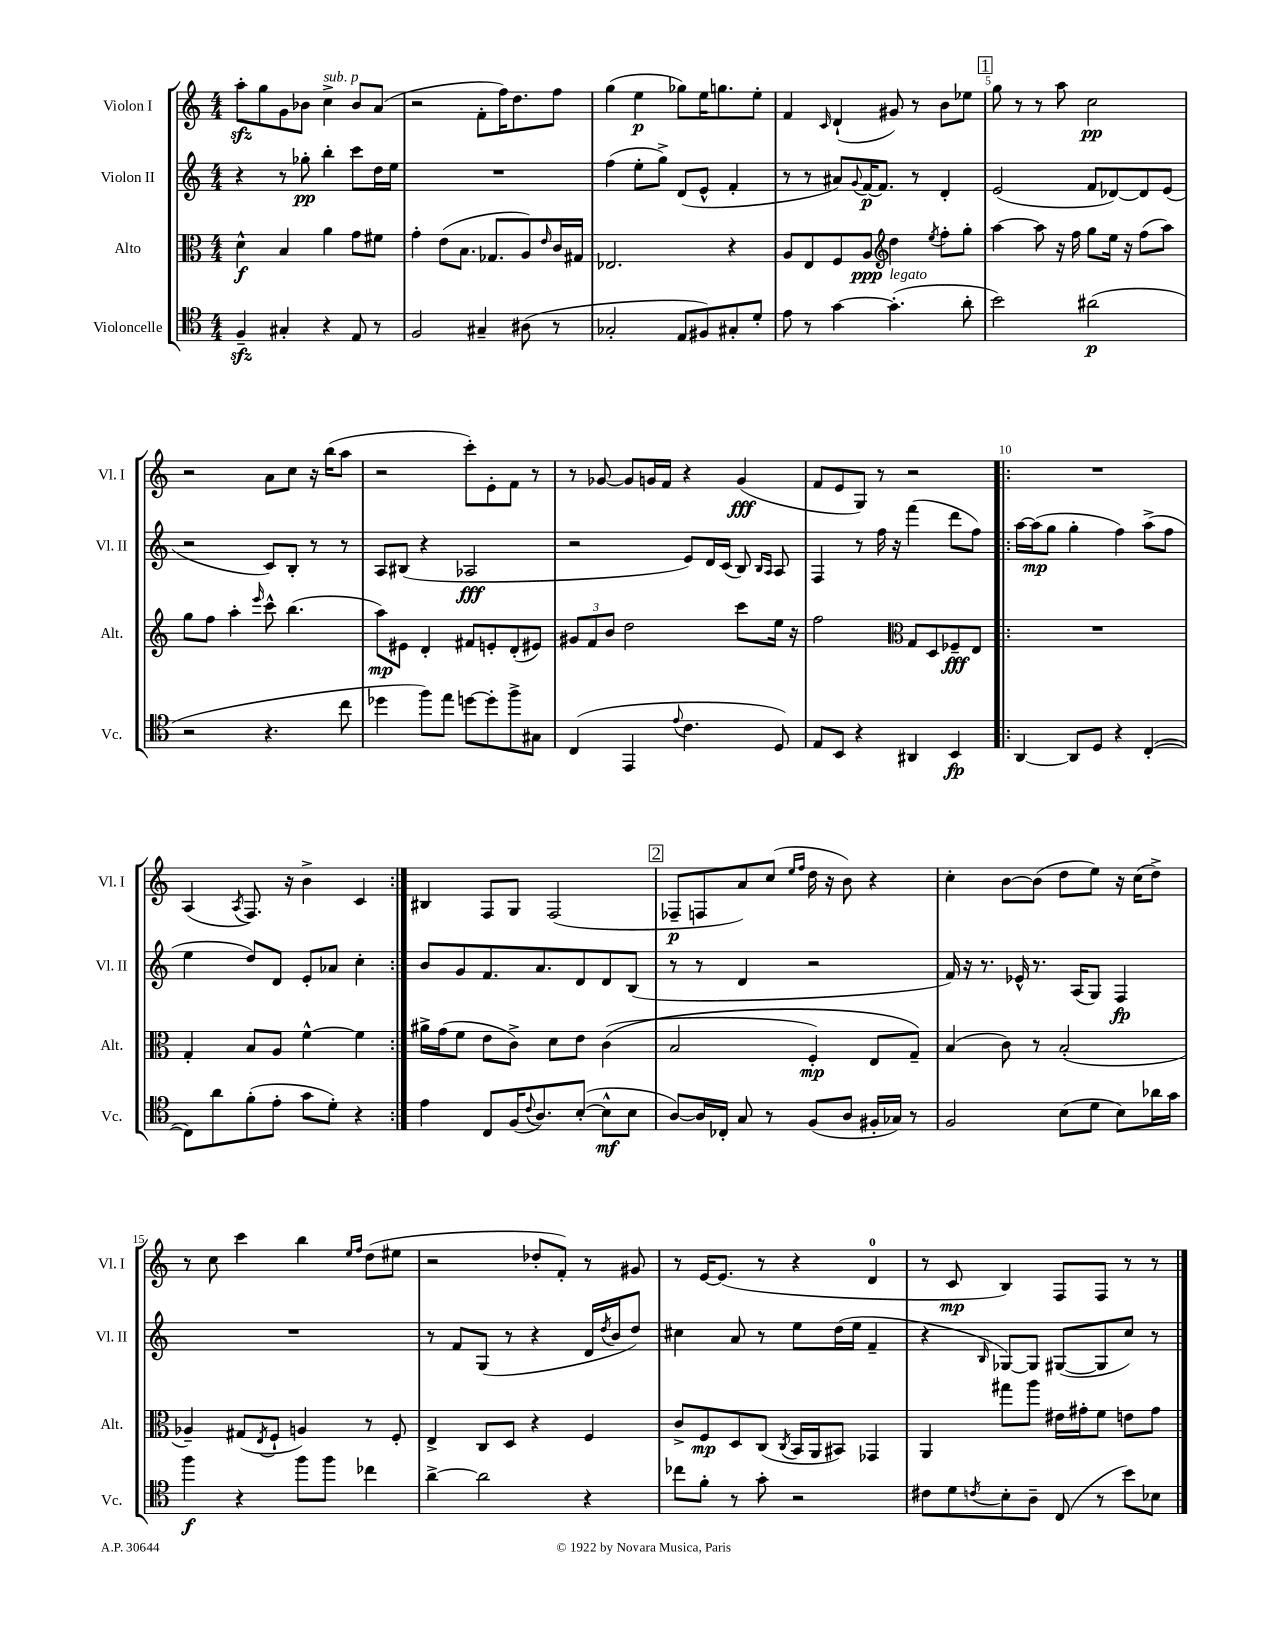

**kern	**kern	**kern	**kern
*staff4	*staff3	*staff2	*staff1
*clefC4	*clefC3	*clefG2	*clefG2
*k[]	*k[]	*k[]	*k[]
*M4/4	*M4/4	*M4/4	*M4/4
4F~	4d^^	4r	8aa'
.	.	.	8gg
4G#'	4B	8r	8g
.	.	8gg-'	8b-
4r	4a	4bb'	4cc^
8E	8g	8ccc	8b-
8r	8f#	16dd	(8a
.	.	16ee	.
=	=	=	=
2F	4g'	1r	2r
.	(8e	.	.
.	8.B	.	.
4G#~	.	.	8f'
.	8.G-	.	.
.	.	.	16ff)
.	.	.	8.dd
(8A#	8A)	.	.
.	16qqe	.	.
8r	16c	.	8ff
.	16G#	.	.
=	=	=	=
2G-'	2.E-	(4ff	(4gg
.	.	8ee'	4ee
.	.	8gg^)	.
8E	.	(8d	8gg-)
8F#)	.	8e^^	16ee
.	.	.	8.gg
8G#'	4r	4f'	.
8d'	.	.	8ee'
=	=	=	=
8e	8A	8r	4f
8r	8E	8r	.
.	.	.	16qqc
[4g	8F	8a#)	(4d`
.	.	8qqg	.
.	8A	[16f	.
.	.	8.f]	.
*	*clefG2	*	*
(4.g']	4dd	.	8g#)
.	.	8r	8r
.	8qee	.	.
.	8ff'	4d'	8b
8a'	8gg'	.	8ee-
=	=	=	=
2b)	[4aa	(2e	8gg
.	.	.	8r
.	8aa]	.	8r
.	16r	.	8aa
.	16ff	.	.
(2a#	8gg	8f	2cc
.	16ee	[8d-)	.
.	16r	.	.
.	(8ff	8d-]	.
.	8aa)	(8e	.
=	=	=	=
2r	8gg	2r	2r
.	8ff	.	.
.	4aa'	.	.
.	16qqeee	.	.
4.r	8ccc^^	8c)	8a
.	(4.bb	8B'	8cc
.	.	8r	16r
.	.	.	(16bb
8cc	.	8r	8aa
=	=	=	=
4dd-	8aa)	8A	2r
.	8e#	(8B#	.
8ff)	4d'	4r	.
8ee	.	.	.
[8dd	8f#	2A-	8ccc')
8dd']	8e'	.	8e'
8ff^	(8d'	.	8f
8G#	8e#)	.	8r
=	=	=	=
(4C	12g#	2r	8r
.	12f	.	.
.	.	.	[8g-
.	12b	.	.
4EE	2dd	.	8g-]
.	.	.	16g
.	.	.	16f
8qqe	.	.	.
4.c	.	8e)	4r
.	.	16d	.
.	.	(16c	.
.	8ccc	8B)	(4g
.	.	16qqB	.
.	.	16qqA	.
8D)	16ee	8A	.
.	16r	.	.
=	=	=	=
8E	2ff	4F	8f
8BB	.	.	8e
4r	.	8r	8G)
.	.	16ff	8r
.	.	16r	.
*	*clefC3	*	*
4AA#	8G	(4fff	2r
.	8D	.	.
4BB	8F-~	8ddd	.
.	8E	8ff)	.
=!|:	=!|:	=!|:	=!|:
[4AA	1r	[16aa	1r
.	.	(16aa]	.
.	.	8gg	.
8AA]	.	4gg'	.
8D	.	.	.
4r	.	4ff)	.
([4C'	.	(8aa^	.
.	.	8ff	.
=	=	=	=
8C])	4G'	4ee	(4A
8a	.	.	.
.	.	.	8qA
(8f'	8B	8dd)	8.F)
8e'	8A	8d	.
.	.	.	16r
8g	[4f^^	8e'	4b^
8d')	.	8a-	.
4r	4f]	4cc'	4c
=:|!	=:|!	=:|!	=:|!
4e	16a#^	8b	4B#
.	(16g	.	.
.	8f	8g	.
8C	8e	8.f	8F
(16F	8c^)	.	8G
8qqc	.	.	.
8.A)	.	8.a	.
.	8d	.	(2F
([8B'	8e	8d	.
8B^^]	&((4c	8d	.
8B	.	(8B	.
=	=	=	=
[8A)	2B	8r	8F-~
16A]	.	8r	8F
16C-'	.	.	.
8G	.	4d	8a)
8r	.	.	(8cc
.	.	.	16qqee
.	.	.	16qqff
(8F	4F')	2r	16dd
.	.	.	16r
8A	.	.	8b)
16F#'	8E	.	4r
16G-)	.	.	.
8r	8G~&)	.	.
=	=	=	=
2F	(4B	16f)	4cc'
.	.	16r	.
.	.	8.r	.
.	8c)	.	[8b
.	.	16e-^^	.
.	8r	8.r	(8b]
(8B	(2B'	.	8dd
.	.	(16A	.
8d	.	8G)	8ee)
8B)	.	4F	16r
.	.	.	(16cc
16a-	.	.	8dd^)
16g	.	.	.
=	=	=	=
4ff	4A-~)	1r	8r
.	.	.	8cc
4r	(8G#	.	4ccc
.	8qE	.	.
.	8F`	.	.
8ff	4A)	.	4bb
8ff	.	.	.
.	.	.	16qqee
.	.	.	16qqff
4cc-	8r	.	(8dd
.	8F'	.	8ee#
=	=	=	=
[4a^	4E^	8r	2r
.	.	8f	.
2a]	8C	(8G	.
.	8D	8r	.
.	4r	4r	8dd-'
.	.	.	8f')
4r	4F	16d	8r
.	.	8qdd	.
.	.	16b	.
.	.	8dd)	8g#
=	=	=	=
8cc-	8c^	4cc#	8r
8f'	8F	.	[16e
.	.	.	(8.e]
8r	8D	8a	.
8g'	(8C	8r	8r
.	8qC	.	.
2r	16BB	8ee	4r
.	16AA	.	.
.	8BB#)	(16dd	.
.	.	16ee	.
.	4GG-	4f~	4d
=	=	=	=
8c#	4AA	4r	8r
8d	.	.	8c
8qc	.	16qqB	.
8B'	8gg#	[8G-)	4B)
8A~	8aa	8G-]	.
(8C	16e#	([8G#	8F
.	16g#'	.	.
8r	8f	8G#]	8F
8b)	8e	8cc)	8r
8B-	8g#	8r	8r
==	==	==	==
*-	*-	*-	*-
